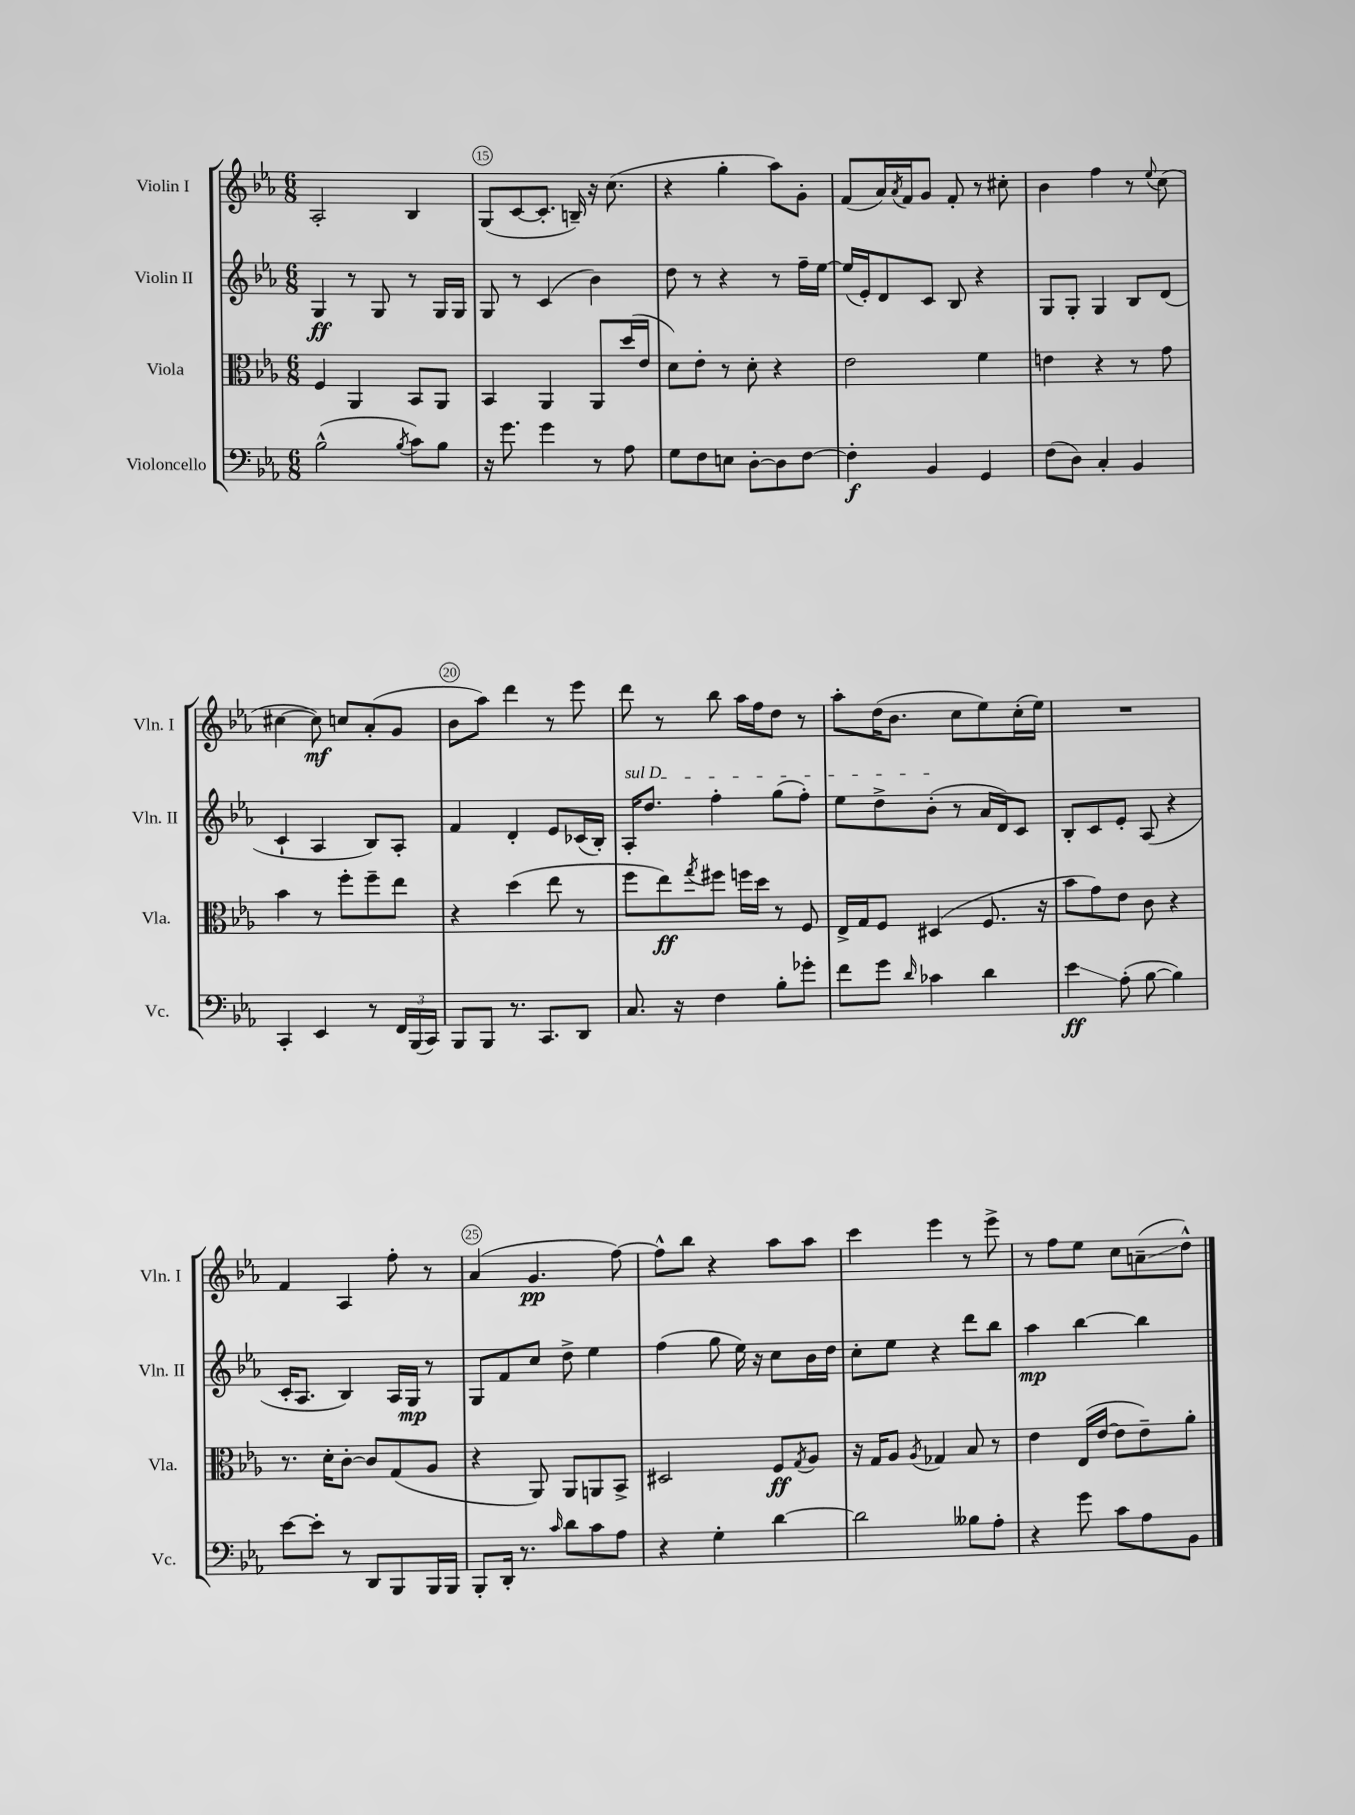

**kern	**kern	**kern	**kern
*staff4	*staff3	*staff2	*staff1
*clefF4	*clefC3	*clefG2	*clefG2
*k[b-e-a-]	*k[b-e-a-]	*k[b-e-a-]	*k[b-e-a-]
*M6/8	*M6/8	*M6/8	*M6/8
(2B-^^\	4F/	4G/	2A-'/
.	4AA-/	8r	.
.	.	8G/	.
8qB-/	.	.	.
8c\L)	8BB-/L	8r	4B-/
8B-\J	8AA-/J	16G/LL	.
.	.	16G/JJ	.
=	=	=	=
16r	4BB-/	8G/	(8G/L
8.g\	.	.	.
.	.	8r	[8c/
4g\	4AA-/	(4c/	8.c'/]J
.	.	.	16B~/)
8r	8AA-/L	4b-\)	16r
.	.	.	(8.cc\
8A-\	(16dd/L	.	.
.	16e-/JJ	.	.
=	=	=	=
8G\L	8d\L)	8dd\	4r
8F\	8e-'\J	8r	.
8E\J	8r	4r	4gg'\
[8D'\L	8d'\	.	.
8D\]	4r	8r	8aa-\L)
[8F\J	.	16ff~\LL	8g'\J
.	.	[16ee-\JJ	.
=	=	=	=
4F'\]	2e-\	(16ee-/]LL	(8f/L
.	.	16e-'/J)	.
.	.	8d/	16a-/L)
.	.	.	8qa-/
.	.	.	16f/J
4BB-/	.	8c/J	8g/J
.	.	8B-/	8f'/
4GG/	4f\	4r	8r
.	.	.	8cc#'\
=	=	=	=
(8F\L	4e\	8G/L	4b-\
8D\J)	.	8G'/J	.
4C'/	4r	4G/	4ff\
4BB-/	8r	8B-/L	8r
.	.	.	8qqee-/
.	8g\	(8d/J	(8cc\
=	=	=	=
4CC'/	4b-\	4c`/	[4cc#\
4EE-/	8r	4A-/	8cc#\])
.	8ff'\L	.	8cc/L
8r	8ff~\	8B-/L)	(8a-'/
24FF/LL	8ee-\J	8A-'/J	8g/J
(24BBB-/	.	.	.
24CC/JJ)	.	.	.
=	=	=	=
8BBB-/L	4r	4f/	8b-\L
8BBB-/J	.	.	8aa-\J)
8.r	(4dd\	4d'/	4ddd\
8.CC/L	.	.	.
.	8ee-\	8e-/L	8r
8DD/J	8r	(16c-/L	8eee-\
.	.	16B-'/JJ)	.
=	=	=	=
8.C/	8ff\L	16A-'/LK	8ddd\
.	.	8.dd/J	.
.	8ee-\)	.	8r
16r	.	.	.
.	8qgg/	.	.
4F\	8ff#\J	4ff'\	8bb-\
.	16ff\LL	.	16aa-\LL
.	16dd\JJ	.	16ff\J
8B-'\L	8r	(8gg\L	8dd\J
8g-'\J	8F/	8ff'\J)	8r
=	=	=	=
8f\L	16E-^/LL	8ee-\L	8aa-'\L
.	16G/J	.	.
8g\J	8F/J	8dd^\	(16dd\K
.	.	.	8.b-\J
16qqd/	.	.	.
4c-\	(4D#/	(8b-'\J	.
.	.	8r	8cc\L
4d\	8.F/	16a-/LL	8ee-\)
.	.	16d/J)	.
.	.	8c/J	(16cc'\L
.	16r	.	16ee-\JJ)
=	=	=	=
4e-\	8b-\L	8B-'/L	2.r
.	8g\)	8c/	.
(8A-'\	8e-\J	8e-'/J	.
[8B-\	8c\	(8A-/	.
4B-\])	4r	4r	.
=	=	=	=
[8e-\L	8.r	16c'/LK	4f/
.	.	8.A-/J	.
8e-'\]J	.	.	.
.	16d'\LK	.	.
8r	[8c'\J	4B-/)	4A-/
8DD/L	8c/]L	.	.
8BBB-/	(8G/	16A-/LL	8ff'\
.	.	16G/JJ	.
16BBB-/L	8A-/J	8r	8r
16BBB-/JJ	.	.	.
=	=	=	=
8BBB-'/L	4r	8G/L	(4a-/
16DD'/Jk	.	8f/	.
8.r	.	.	.
.	8AA-/)	8cc/J	4.g/
16qqc/	.	.	.
8d\L	8AA-/L	8dd^\	.
8c\	8AA/	4ee-\	.
8A-\J	8BB-^/J	.	[8ff\)
=	=	=	=
4r	2D#/	(4ff\	8ff^^\]L
.	.	.	8bb-\J
4G'\	.	8gg\	4r
.	.	16ee-\)	.
.	.	16r	.
[4d\	8F/L	8cc\L	8aa-\L
.	8qG/	.	.
.	8A-/J	16b-\L	8aa-\J
.	.	16dd\JJ	.
=	=	=	=
2d\]	16r	8cc'\L	4ccc\
.	16G/LK	.	.
.	8A-/J	8ee-\J	.
.	8qA-/	.	.
.	4G-/	4r	4eee-\
8B--\L	8B-/	8ddd\L	8r
8A-'\J	8r	8bb-\J	8eee-^\
=	=	=	=
4r	4e-\	4aa-\	8r
.	.	.	8ff\L
8g\	(16E-/LL	[4bb-\	8ee-\J
.	[16e-/JJ	.	.
8c\L	8e-\]L	.	8cc\L
8A-\	8e-~\)	4bb-\]	(8a~\
8BB-\J	8a-'\J	.	8dd^^\J)
==	==	==	==
*-	*-	*-	*-
